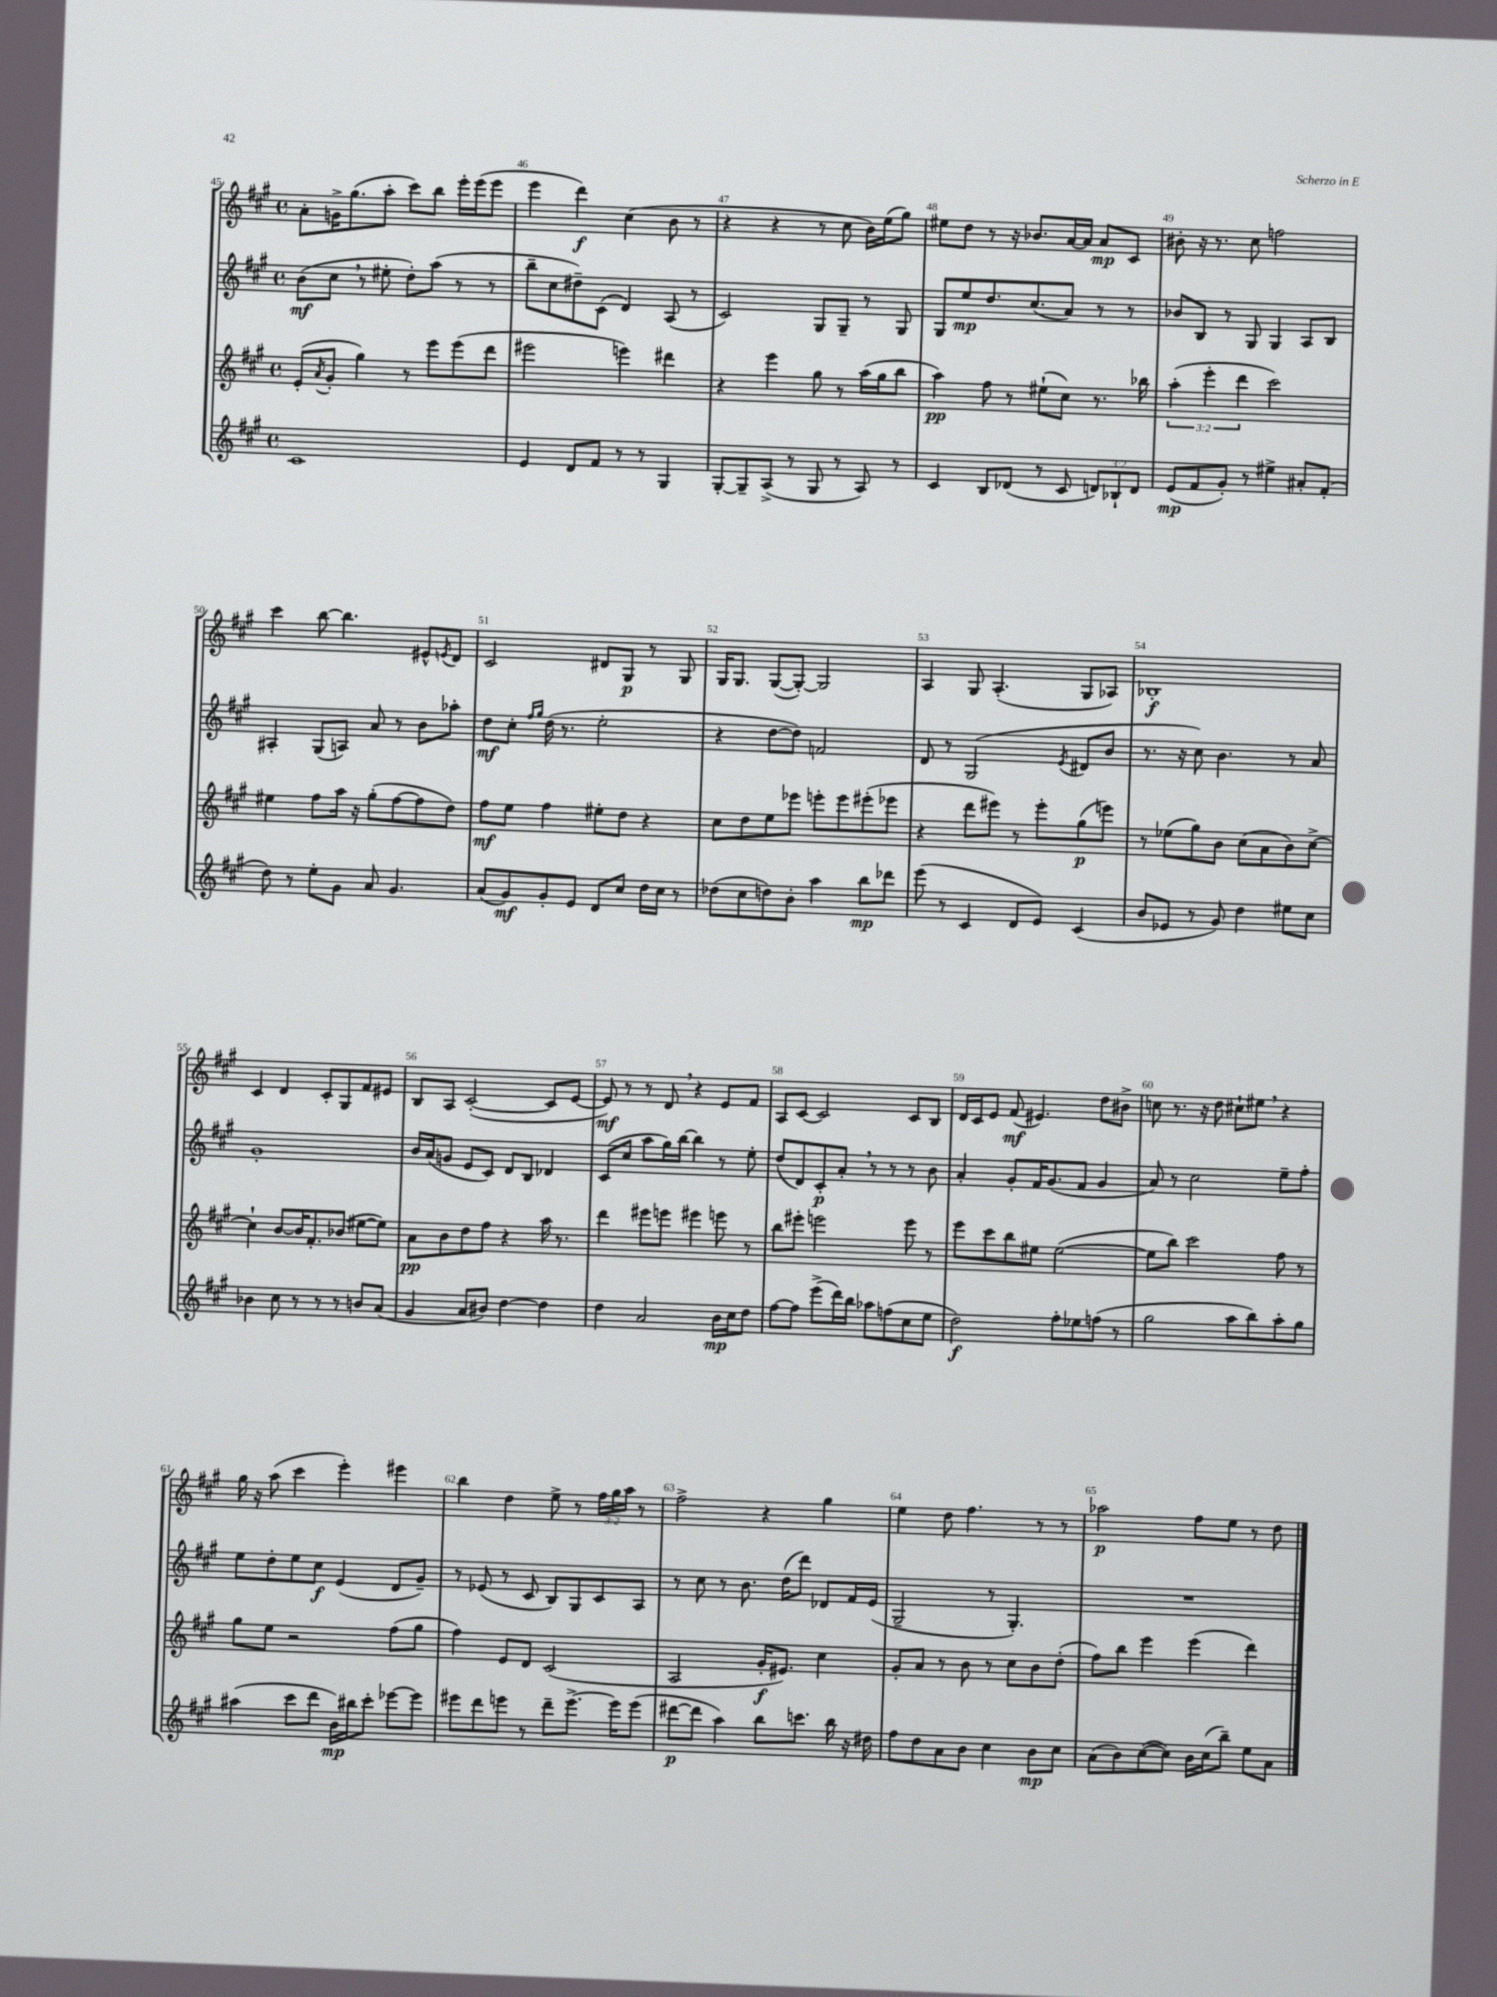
<<
\new StaffGroup <<
\new Staff = "s0" {
    \clef treble \key a \major \defaultTimeSignature \time 4/4 \override Staff.TupletNumber.text = #tuplet-number::calc-fraction-text
    a'8-. g'16-> gis''8.( a''8-. cis'''8) b''8 e'''16-. e'''16( e'''8 |
    e'''4 d'''4\f) cis''4( b'8 r8 |
    r4 r4 r8 cis''8 b'16) e''16( gis''8) |
    eis''8 d''8 r8 r16 bes'8. a'16~ a'16 a'8\mp cis'8 |
    bis'8-. r16 r8. cis''8 f''2 |
    cis'''4 b''8~ b''4. eis'8-^ \acciaccatura { e'8 } d'8 |
    cis'2 dis'8 gis8\p r8 gis8 |
    gis16 gis8. gis8~( gis8~-.) gis2 |
    a4 gis8 a4.-.( gis8 aes8) |
    bes1-.\f |
    cis'4 d'4 cis'8-. gis8 fis'8 eis'8 |
    b8 a8 cis'2~-.( cis'8 e'8~ |
    e'8\mf) r8 r8 d'8 \breathe r4 e'8 fis'8 |
    a8 cis'8~ cis'2 cis'8 b8 |
    d'16 cis'16 e'8 fis'8\mf( eis'4.) d''8 bis'8-> |
    c''8 r8. r16 d''8 cis''8-! eis''8 \breathe r4 |
    gis''16 r16 a''8( cis'''4 e'''4-.) eis'''4 |
    b''4 d''4 e''8-> r8 \tuplet 3/2 { fis''16 gis''16 a''16 } r8 |
    fis''2-> r4 gis''4 |
    e''4 d''8 fis''4. r8 r8 |
    aes''2\p fis''8 e''8 r8 d''8 \bar "|." |
}
\new Staff = "s1" {
    \clef treble \key a \major \defaultTimeSignature \time 4/4
    b'8\mf( cis''8 \breathe r8 eis''8-. d''8-.) a''8( r8 r8 |
    b''8-- cis''8 dis''8--) cis'8( d'4) a8( r8 |
    cis'2) gis8 gis8-- r8 gis8 |
    gis8 e''8\mp d''8. cis''8.( a'8) r8 r8 |
    bes'8 b8 r8 gis8 gis4 a8 b8 |
    ais4-. gis8( a8) a'8 r8 b'8 aes''8-. |
    d''8\mf cis''8-. \grace { fis''16 gis''16 } d''16( r8. e''2-. |
    r4 d''8~ d''8) f'2 |
    d'8 r8 gis2( \acciaccatura { e'8 } dis'8 b'8 |
    r8. r16 cis''8) b'4. r8 a'8 |
    gis'1-. |
    b'16 a'16( g'8 e'8 cis'8) d'8 b8 des'4 |
    cis'8( cis''8 a''8 gis''16) b''16~ b''4 r8 e''8-. |
    d''8( d'8) cis'8-.\p a'8-. \breathe r8 r8 r8 b'8 |
    a'4-. gis'8-. fis'16 gis'8.( fis'8 gis'4 |
    a'8) r8 cis''2 e''8-- fis''8-. |
    e''8 d''8-. e''8 cis''8\f e'4( d'8 gis'8--) |
    r8 ees'8( r8 cis'8 b8) gis8 cis'8 a8 |
    r8 cis''8 r8 b'8. d''16( d'''8) des'8 fis'16 e'16( |
    gis2-- r8 gis4.-.) |
    R1 \bar "|." |
}
\new Staff = "s2" {
    \clef treble \key a \major \defaultTimeSignature \time 4/4 \override Staff.TupletNumber.text = #tuplet-number::calc-fraction-text
    e'8-.( \acciaccatura { a'8 } gis'8-. gis''4) r8 e'''8 e'''8( d'''8 |
    eis'''2 e'''4) dis'''4 |
    r4 e'''4 gis''8 r8 a''16( gis''16 b''8 |
    a''4\pp) fis''8 r8 eis''8-!( cis''8) r8. bes''16 |
    \tuplet 3/2 { a''4-.( e'''4-. d'''4 } cis'''2) |
    eis''4 fis''8 a''16 r16 gis''8-.( fis''8~ fis''8 d''8) |
    fis''8\mf e''8 fis''4 eis''8-. d''8 r4 |
    cis''8 d''8 e''8 ees'''8 e'''8-. e'''8 eis'''8-.( ees'''8 |
    r4 d'''8 eis'''8) r8 eis'''8-. gis''8\p( e'''8) |
    r8 ees''8( gis''8) b'8 cis''8( a'8 b'8) cis''8~-> |
    cis''4-! b'8~ b'16 fis'8.-. bes'8( eis''8~ eis''8) |
    a'8\pp b'8 d''8 fis''8 r4 a''16 r8. |
    d'''4 eis'''8 e'''8 eis'''4 e'''8 r8 |
    b''8 eis'''8-. e'''2 e'''8 r8 |
    e'''8 cis'''8 b''8 eis''8 eis''2~( |
    eis''8 b''8) cis'''2 fis''8 r8 |
    gis''8 e''8 r2 fis''8( gis''8 |
    fis''4) e'8 d'8 cis'2( |
    a2 gis'16-.\f eis'8.) cis''4 |
    gis'8-. a'8 r8 b'8 r8 cis''8 b'8 d''8-.( |
    fis''8) b''8 e'''4 e'''4( d'''4) \bar "|." |
}
\new Staff = "s3" {
    \clef treble \key a \major \defaultTimeSignature \time 4/4 \override Staff.TupletNumber.text = #tuplet-number::calc-fraction-text
    cis'1 |
    e'4 d'8 fis'8 r8 r8 gis4 |
    gis8~-. gis8-- a8->( r8 gis8 r8 a8) r8 |
    cis'4 b8 des'8( r8 cis'8 \tuplet 3/2 { d'8) bes8-! d'8 } |
    e'8\mp( fis'8 gis'8-.) r8 eis''4-> ais'8-. fis'8-.( |
    d''8) r8 e''8-. gis'8 a'8 gis'4. |
    a'8( gis'8\mf) gis'8-. e'8 d'8 cis''8 d''16 cis''16 r8 |
    des''8( cis''8 d''8) b'8-. a''4 b''8\mp des'''8 |
    e'''8( r8 cis'4 d'8 e'8) cis'4( |
    b'8 ees'8 r8 gis'8) d''4 eis''8 cis''8 |
    bes'4 cis''8 r8 r8 r8 b'8 a'8( |
    gis'4 a'8 bis'8) d''4~ d''4 |
    d''4 a'2 b'16\mp cis''16 d''8 |
    fis''8~ fis''8 e'''8->( d'''16) b''16 aes''8 f''8( cis''8 e''8 |
    d''2\f) fis''8-. ees''8 f''8( r8 |
    gis''2 a''8 b''8) a''8-. gis''8 |
    ais''4( cis'''8 d'''8 b'16\mp) bis''16 cis'''8-. ees'''8~ ees'''8 |
    eis'''8 d'''8 e'''8 r8 d'''8-- e'''8.~-> e'''16 e'''8( |
    dis'''8~\p dis'''8 a''4) b''8 c'''8. b''16 r16 dis''16 |
    fis''8 d''8 a'8 b'8 cis''4 b'8\mp cis''8 |
    a'8( b'8) cis''8~( cis''8) b'16 cis''16( b''8--) e''8 a'8 \bar "|." |
}
>>
>>
\layout { \context { \Score currentBarNumber = #45 \override BarNumber.break-visibility = ##(#f #t #t) barNumberVisibility = #all-bar-numbers-visible } }
